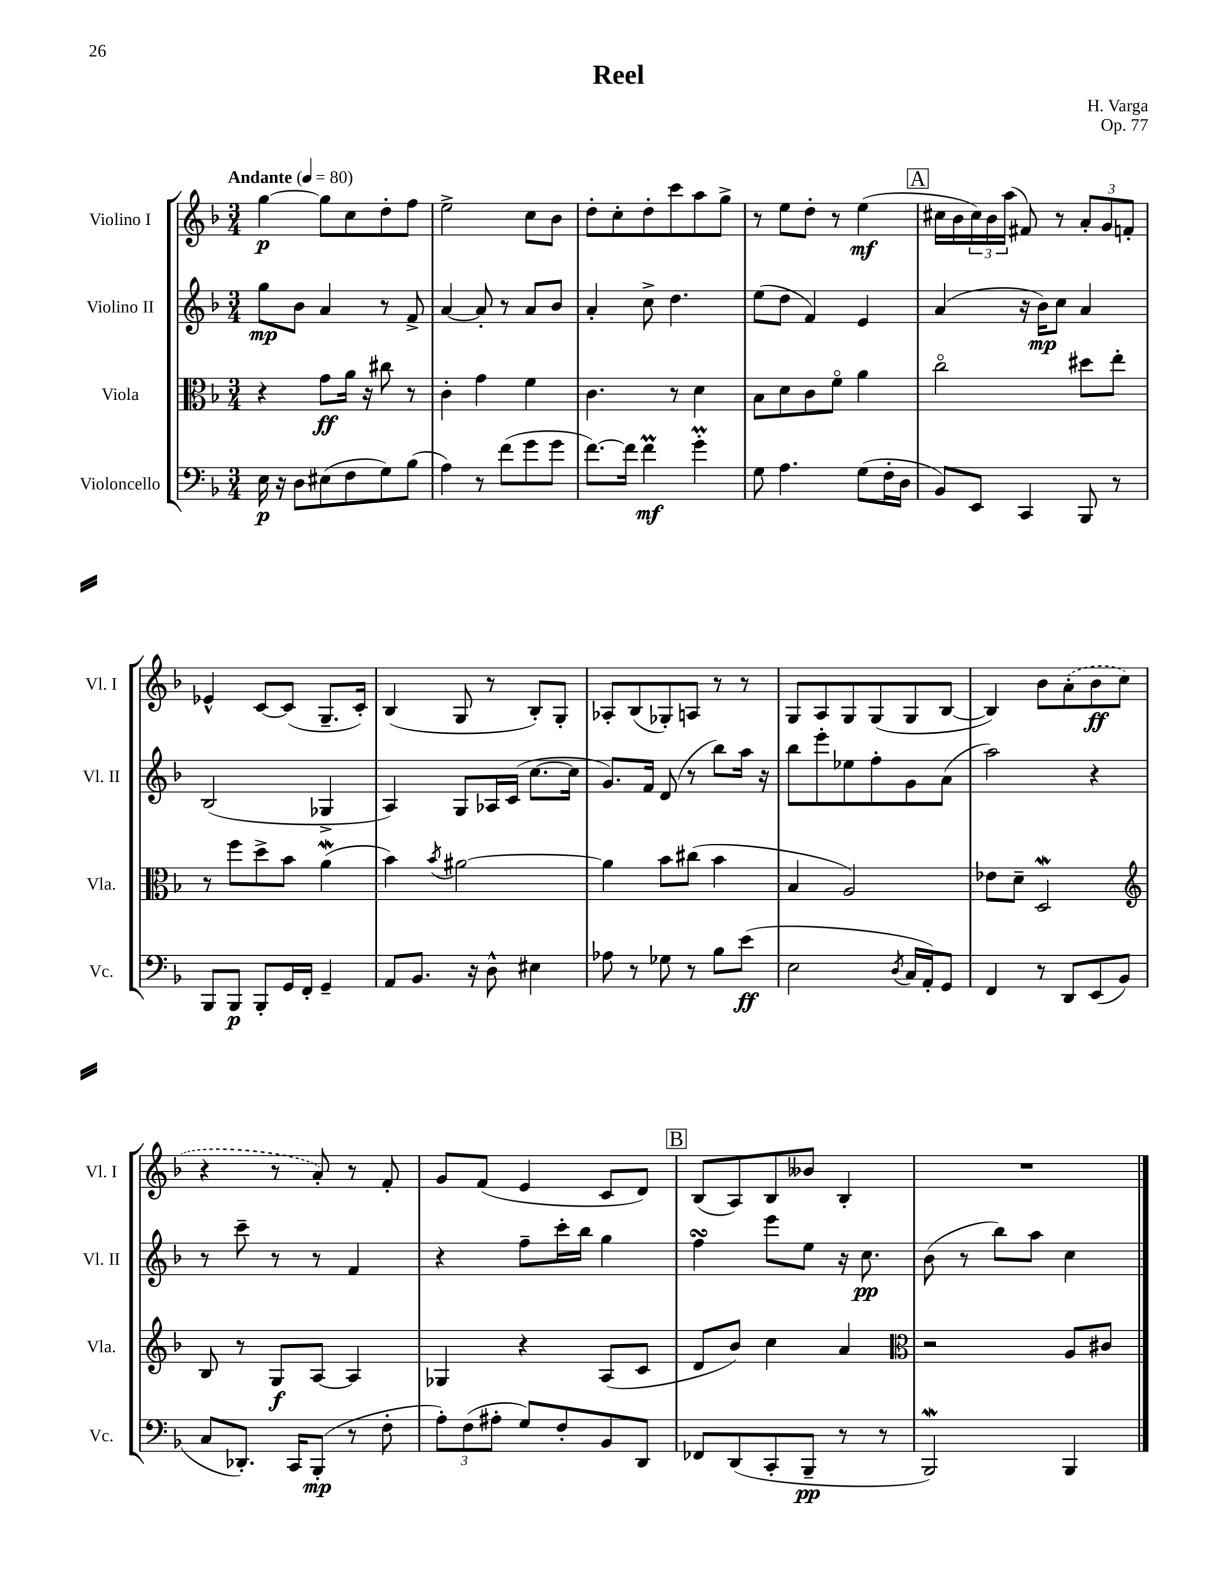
\header { title = "Reel" composer = "H. Varga" opus = "Op. 77" }
<<
\new StaffGroup <<
\new Staff = "s0" \with { instrumentName = "Violino I" shortInstrumentName = "Vl. I" } {
    \clef treble \key f \major \numericTimeSignature \time 3/4 \tempo "Andante" 4 = 80
    g''4~\p g''8 c''8 d''8-. f''8 |
    e''2-> c''8 bes'8 |
    d''8-. c''8-. d''8-. c'''8 a''8 g''8-> |
    r8 e''8 d''8-. r8 e''4\mf( |
    \mark \markup { \box "A" } cis''16 bes'16 \tuplet 3/2 { cis''16) bes'16 a''16( } fis'8) r8 \tuplet 3/2 { a'8-. g'8 f'8-. } |
    ees'4-^ c'8~ c'8( g8.-- c'16-.) |
    bes4( g8 r8 bes8-.) g8-. |
    aes8-. bes8( ges8-.) a8 r8 r8 |
    g8 a8 g8 g8( g8 bes8~ |
    bes4) bes'8 \once \slurDashed a'8-.( bes'8\ff c''8 |
    r4 r8 a'8-.) r8 f'8-. |
    g'8 f'8( e'4 c'8 d'8) |
    \mark \markup { \box "B" } bes8( a8) bes8 beses'8 bes4-. |
    R2. \bar "|." |
}
\new Staff = "s1" \with { instrumentName = "Violino II" shortInstrumentName = "Vl. II" } {
    \clef treble \key f \major \numericTimeSignature \time 3/4
    g''8\mp bes'8 a'4 r8 f'8-> |
    a'4~ a'8-. r8 a'8 bes'8 |
    a'4-. c''8-> d''4. |
    e''8( d''8 f'4) e'4 |
    \mark \markup { \box "A" } a'4( r16 bes'16\mp) c''8 a'4 |
    bes2( ges4-> |
    a4) g8 aes16 c'16( c''8.~ c''16 |
    g'8.) f'16 d'8( r8 bes''8) a''16 r16 |
    bes''8 e'''8-. ees''8 f''8-. g'8 a'8( |
    a''2) r4 |
    r8 c'''8-- r8 r8 f'4 |
    r4 f''8-- c'''16-. bes''16 g''4 |
    \mark \markup { \box "B" } f''4\turn e'''8 e''8 r16 c''8.\pp |
    bes'8( r8 bes''8) a''8 c''4 \bar "|." |
}
\new Staff = "s2" \with { instrumentName = "Viola" shortInstrumentName = "Vla." } {
    \clef alto \key f \major \numericTimeSignature \time 3/4
    r4 g'8\ff a'16 r16 cis''8 r8 |
    c'4-. g'4 f'4 |
    c'4. r8 d'4 |
    bes8 d'8 c'8 f'8\flageolet a'4 |
    \mark \markup { \box "A" } c''2\flageolet dis''8 e''8-. |
    r8 f''8 d''8-> bes'8 a'4\mordent( |
    bes'4) \acciaccatura { bes'8 } ais'2~ |
    ais'4 bes'8 cis''8( bes'4 |
    bes4 a2) |
    ees'8 d'8-- d2\mordent |
    \clef treble bes8 r8 g8\f a8~ a4 |
    ges4 r4 a8( c'8 |
    \mark \markup { \box "B" } d'8 bes'8) c''4 a'4 |
    \clef alto r2 a8 cis'8 \bar "|." |
}
\new Staff = "s3" \with { instrumentName = "Violoncello" shortInstrumentName = "Vc." } {
    \clef bass \key f \major \numericTimeSignature \time 3/4
    e16\p r16 d8 eis8( f8 g8) bes8( |
    a4) r8 f'8( g'8 g'8 |
    f'8.~) f'16 f'4\prall\mf g'4-.\prall |
    g8 a4. g8( f16-. d16 |
    \mark \markup { \box "A" } bes,8) e,8 c,4 bes,,8 r8 |
    bes,,8 bes,,8\p bes,,8-. g,16 f,16-. g,4-- |
    a,8 bes,8. r16 d8-^ eis4 |
    aes8 r8 ges8 r8 bes8 e'8\ff( |
    e2 \acciaccatura { d8 } c16 a,16-.) g,8 |
    f,4 r8 d,8 e,8( bes,8 |
    c8 des,8.-.) c,16 bes,,8-.\mp( r8 f8-. |
    \tuplet 3/2 { a8-.) f8( ais8-. } g8) f8-. bes,8 d,8 |
    \mark \markup { \box "B" } fes,8 d,8( c,8-. bes,,8--\pp r8 r8 |
    bes,,2\mordent) bes,,4 \bar "|." |
}
>>
>>
\layout { \context { \Score \remove "Bar_number_engraver" } }
